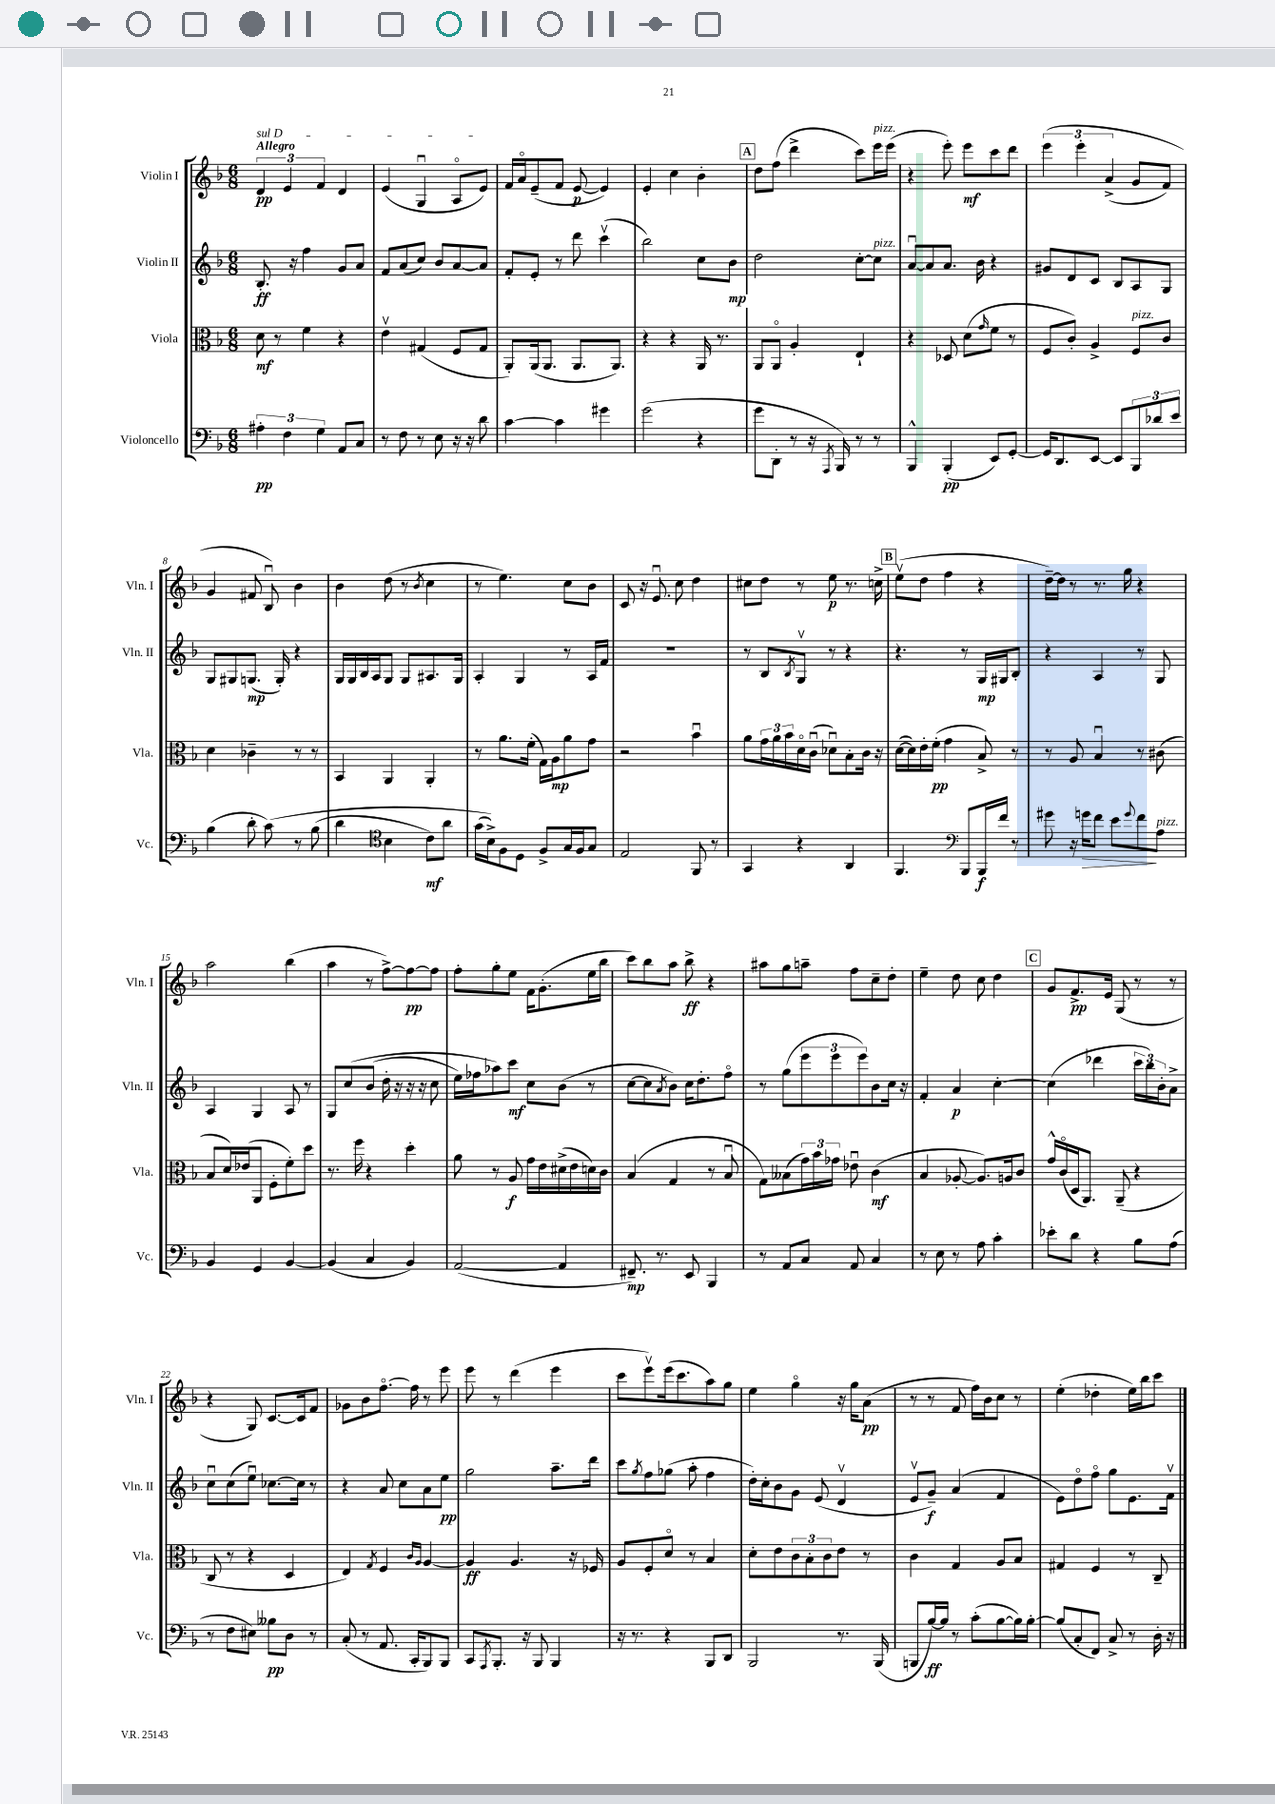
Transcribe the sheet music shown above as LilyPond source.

<<
\new StaffGroup <<
\new Staff = "s0" \with { instrumentName = "Violin I" shortInstrumentName = "Vln. I" } {
    \clef treble \key f \major \numericTimeSignature \time 6/8 \tempo "Allegro"
    \tuplet 3/2 { \once \override TextSpanner.bound-details.left.text = \markup { \italic "sul D" } d'4\pp\startTextSpan e'4 f'4 } d'4 |
    e'4( g4\downbow a8\flageolet e'8\stopTextSpan) |
    f'16 a'16\flageolet e'8--( f'8 e'8~\p e'4) |
    e'4-. c''4 bes'4-. |
    \mark \markup { \box "A" } d''8 f''8( d'''4-> c'''8) e'''16^\markup { \italic "pizz." } e'''16( |
    r4 e'''8-.) e'''8\mf c'''8 d'''8 |
    \tuplet 3/2 { e'''4\( e'''4-. a'4->( } g'8 f'8) |
    g'4 fis'8 bes8\downbow\) bes'4 |
    bes'4 d''8( r8 \acciaccatura { bes'8 } c''4 |
    r8 e''4.) c''8 bes'8 |
    c'8 r16 e'8.\downbow c''8 d''4 |
    cis''8 d''8 r8 e''8\p r8. c''16-> |
    \mark \markup { \box "B" } e''8\upbow( d''8 f''4 r4 |
    d''16~--) d''16 r8 r8. g''16 r4 |
    a''2 bes''4( |
    a''4 r8 f''8~->) f''8~\pp f''8 |
    f''8-. g''8-. e''8 f'16 g'8.-.( e''16 bes''16 |
    c'''8) bes''8 a''8 bes''8->\ff r4 |
    ais''8 g''8 a''8-- f''8 c''8-- d''8-. |
    e''4-- d''8 c''8 d''4 |
    \mark \markup { \box "C" } g'8 f'8.->\pp e'16 g8( r8 r8 |
    r4 g8) c'8.~ c'16 f'8 |
    ges'8 bes'8 f''8.~\flageolet f''16 r8 e'''8 |
    e'''8 r8 d'''4( e'''4 |
    c'''8 e'''8\upbow) e'''16( c'''8. a''8) g''8 |
    e''4 g''4\flageolet r16 g''16 a'8\pp( |
    r8 r8 f'8 f''16) bes'16 c''8 r8 |
    e''4-.( des''4-. e''16) bes''16 c'''8 \bar "|." |
}
\new Staff = "s1" \with { instrumentName = "Violin II" shortInstrumentName = "Vln. II" } {
    \clef treble \key f \major \numericTimeSignature \time 6/8
    bes8.-.\ff r16 f''4 g'8 a'8 |
    f'8 a'8( c''8) bes'8 a'8~ a'8 |
    f'8-. e'8-. r8 d'''8 c'''4\upbow( |
    bes''2) c''8 bes'8\mp |
    \mark \markup { \box "A" } d''2 c''8~-. c''8^\markup { \italic "pizz." } |
    a'8~\downbow a'8 a'8. bes'16 r4 |
    gis'8 d'8 c'8 bes8 a8 g8 |
    g8 gis8 g8.\mp( g16-.) r4 |
    g16 g16 bes16 a16 g8 g8 ais8. g16 |
    a4-. g4 r8 a16 f'16 |
    R2. |
    r8 bes8 \acciaccatura { bes8 } g8\upbow r8 r4 |
    \mark \markup { \box "B" } r4. r8 g16\mp gis16 bes8-. |
    r4 a4 r8 g8 |
    a4 g4 a8 r8 |
    g8 c''8\( bes'8( d''16-. r16 r16 r16 c''8 |
    e''16) fes''16 aes''8\) c'''8\mf c''8 bes'8( r8 |
    c''8~ c''8 \acciaccatura { a'8 } bes'8) c''16 d''8.-. f''8\flageolet |
    r8 g''8( \tuplet 3/2 { e'''8 e'''8 e'''8) } bes'8 c''16 r16 |
    f'4-. a'4\p c''4~-. |
    \mark \markup { \box "C" } c''4( des'''4 \tuplet 3/2 { c'''16 bes''16) bes'16-. } a'8-> |
    c''8\downbow c''8( e''8\downbow) ces''8.~ ces''16 r8 |
    r4 a'8 c''8 a'8 e''8\pp |
    g''2 a''8.-- d'''16 |
    c'''8 \acciaccatura { g''8 } f''8 ges''8( a''8-. f''4 |
    d''16-.) c''16-. bes'8 g'8 e'8( d'4\upbow |
    e'8\upbow g'8--\f) a'4( f'4 |
    e'8) d''8\flageolet f''8\flageolet g''8 e'8. f'16\upbow \bar "|." |
}
\new Staff = "s2" \with { instrumentName = "Viola" shortInstrumentName = "Vla." } {
    \clef alto \key f \major \numericTimeSignature \time 6/8
    d'8\mf r8 f'4 r4 |
    e'4\upbow gis4( f8 gis8 |
    a,8-.) a,16( a,8. a,8. a,8.) |
    r4 r4 a,16 r8. |
    \mark \markup { \box "A" } a,8 a,8\flageolet a4-. e4-! |
    r4 des8 d'8( \grace { g'16 } f'8 r8 |
    f8 c'8-.) a4-> f8^\markup { \italic "pizz." } c'8 |
    d'4 ces'4-- r8 r8 |
    bes,4 a,4 a,4-. |
    r8 a'8. f'16-.( g16) a16\mp a'8 g'8 |
    r2 bes'4\downbow |
    a'8 \tuplet 3/2 { g'16 a'16 bes'16 } d'16\flageolet c'16\downbow( des'8\downbow) bes8-. c'16 r16 |
    \mark \markup { \box "B" } d'16~( d'16) e'16-. f'16-.\pp( g'4 bes8->) r8 |
    r8 a8 bes4\downbow r8 cis'8( |
    bes8 d'16) ees'16( a,8 f8-. f'8-.) d''8 |
    r8. f''16 r4 d''4-. |
    a'8 r8 a8\f g'16 e'16 dis'16->( e'16 d'16) c'16 |
    bes4( g4 r8 bes8\downbow |
    g8) beses8( \tuplet 3/2 { g'16) bes'16 ges'16 } ees'8\downbow c'4\mf( |
    bes4 aes8~-. aes8.) a16 c'8 |
    \mark \markup { \box "C" } g'16-^ c'16\flageolet( d16 a,8.) a,8--( r4 |
    c8 r8 r4 d4 |
    e4) \acciaccatura { g8 } f4 \grace { c'16 a16 } a4~ |
    a4\ff a4. r16 fes16 |
    a8 f8-. d'8\flageolet r8 bes4 |
    d'8-. e'8 \tuplet 3/2 { c'8 bes8-. c'8 } e'8 r8 |
    c'4 g4 a8 bes8 |
    gis4 f4 r8 c8-- \bar "|." |
}
\new Staff = "s3" \with { instrumentName = "Violoncello" shortInstrumentName = "Vc." } {
    \clef bass \key f \major \numericTimeSignature \time 6/8
    \tuplet 3/2 { ais4-.\pp f4 g4 } a,8 c8 |
    r8 f8 r8 e8 r16 r16 d'8 |
    c'4~ c'4 gis'4 |
    g'2( r4 |
    \mark \markup { \box "A" } g'8 d,8-. r8 r16 \acciaccatura { a,,8 } bes,,16) r8 r8 |
    bes,,4-^ bes,,4-.\pp( e,8) g,8~-. |
    g,16 d,8. e,8~ e,8 \tuplet 3/2 { bes,,8 des'8 e'8 } |
    bes4( d'8-. c'8)\( r8 bes8( |
    d'4 \clef tenor bes4 c'8\mf) a'8 |
    g'16( bes16->)\) f8 d8 f8-> g16 f16 g8 |
    e2 f,8 r8 |
    g,4 r4 a,4 |
    \mark \markup { \box "B" } f,4. \clef bass bes,,8 bes,,16\f f'16 r8 |
    gis'8 r16 g'16\> f'8 e'8 \appoggiatura { g'8 } f'8\! a8^\markup { \italic "pizz." } |
    bes,4 g,4 bes,4~ |
    bes,4( c4 bes,4) |
    a,2~( a,4 |
    fis,8.--\mp) r8. e,8 bes,,4 |
    r8 a,8 c8 a,8 c4 |
    r8 e8 r8 a8 c'4-. |
    \mark \markup { \box "C" } ees'8-. d'8 r4 bes8 a8( |
    r8 f8 eis8) beses8\pp d8 r8 |
    c8-.( r8 a,8. c,16-. bes,,8) bes,,8 |
    c,8 \acciaccatura { a,,8 } bes,,8.-. r16 bes,,8 bes,,4 |
    r16 r8. r4 bes,,8 d,8 |
    bes,,2 r8. bes,,16( |
    b,,8 bes16~\ff) bes16 r8 c'8-.( bes8~ bes16) bes16~-. |
    bes8( c8-. f,8) c8-> r8 d16-. r16 \bar "|." |
}
>>
>>
